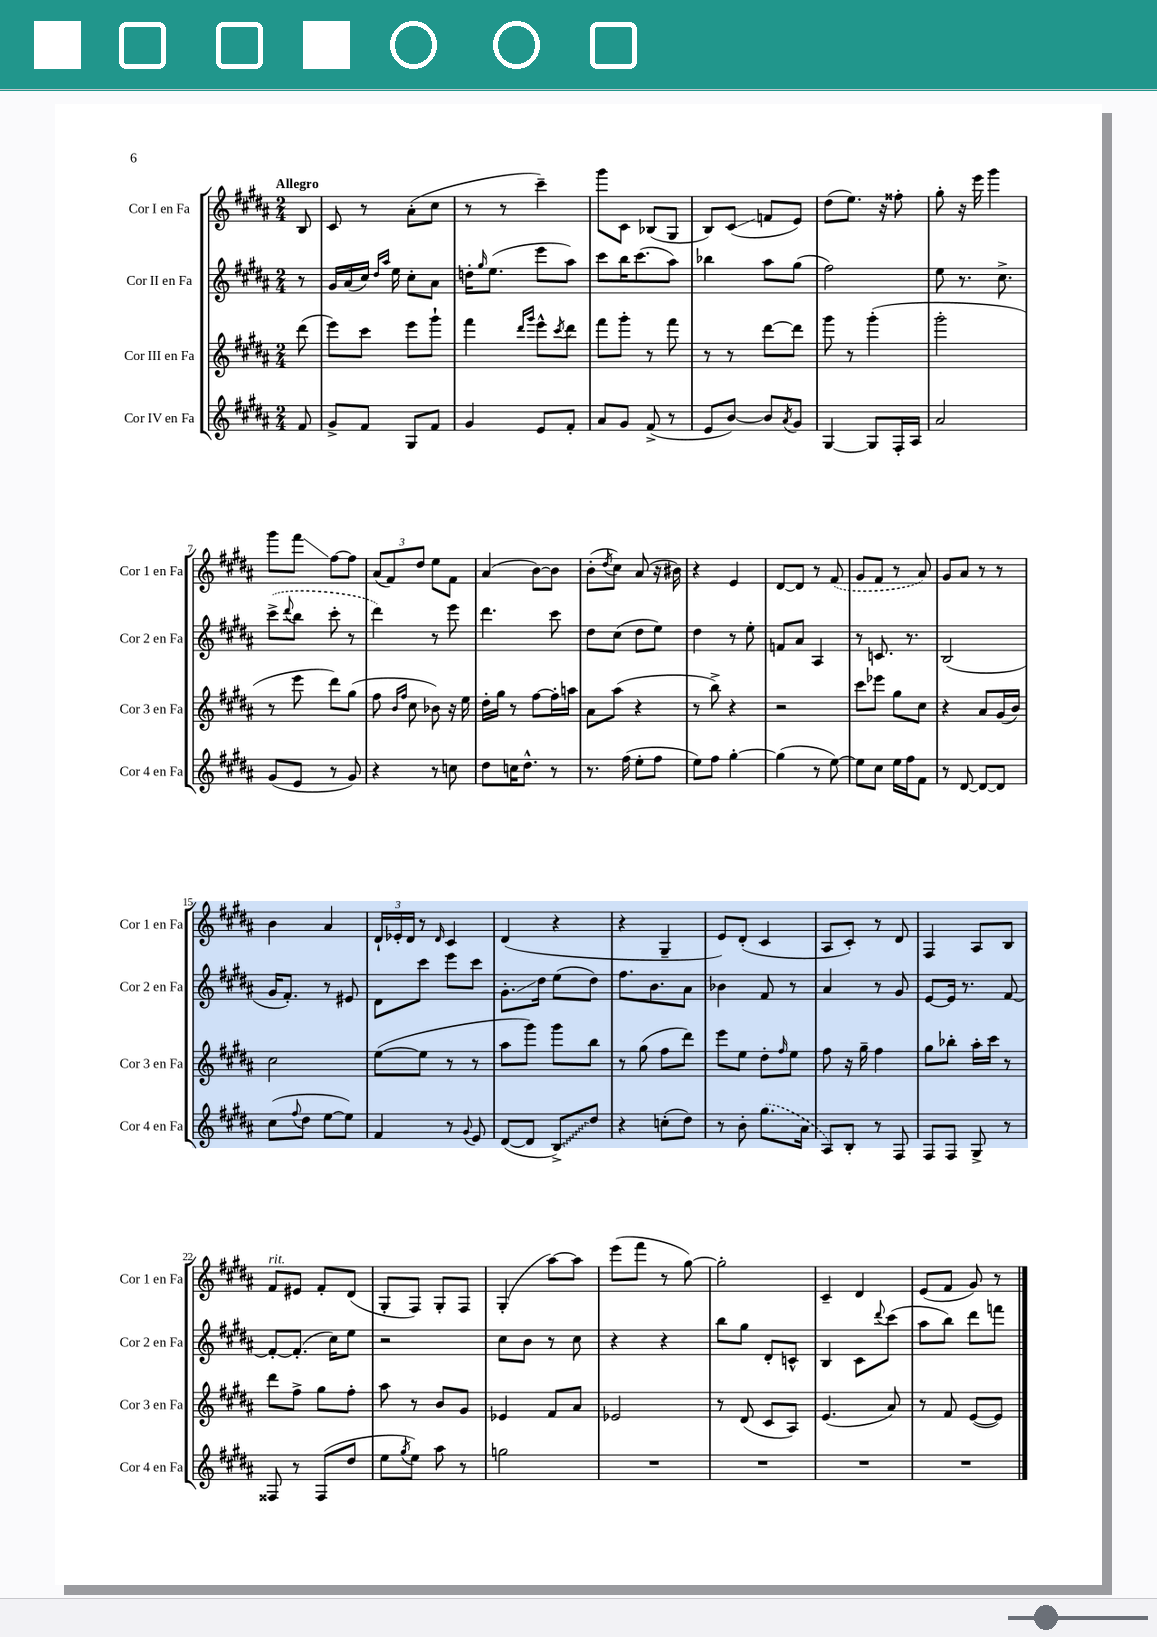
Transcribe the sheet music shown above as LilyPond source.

<<
\new StaffGroup <<
\new Staff = "s0" \with { instrumentName = "Cor I en Fa" shortInstrumentName = "Cor 1 en Fa" } {
    \clef treble \key b \major \numericTimeSignature \time 2/4 \partial 8 \tempo "Allegro"
    b8 |
    cis'8 r8 ais'8-.( cis''8 |
    r8 r8 cis'''4--) |
    gis'''8 cis'8 bes8( gis8 |
    b8) cis'8\glissando( f'8 e'8) |
    dis''8( e''8.) r16 fisis''8-. |
    gis''8-. r16 e'''16 gis'''4 |
    gis'''8 fis'''8\glissando fis''8~ fis''8 |
    \tuplet 3/2 { ais'8( fis'8) dis''8 } e''8 fis'8 |
    ais'4( b'8~) b'8 |
    b'8-.( \acciaccatura { dis''8 } cis''8) ais'8( r16 bis'16) |
    r4 e'4 |
    dis'8~ dis'8 r8 \once \slurDashed fis'8( |
    gis'8 fis'8 r8 ais'8) |
    gis'8 ais'8 r8 r8 |
    b'4 ais'4 |
    \tuplet 3/2 { dis'16-! ees'16-. dis'16 } r8 \grace { dis'16 } cis'4 |
    dis'4( r4 |
    r4 gis4-- |
    e'8) dis'8-.( cis'4 |
    ais8 cis'8-.) r8 dis'8 |
    fis4 ais8 b8 |
    fis'8^\markup { \italic "rit." } eis'8 fis'8-. dis'8( |
    gis8-. fis8) gis8-. fis8 |
    gis4-.( ais''8~) ais''8 |
    e'''8( fis'''8 r8 gis''8~) |
    gis''2-. |
    cis'4-- dis'4 |
    e'8( fis'8 gis'8) r8 \bar "|." |
}
\new Staff = "s1" \with { instrumentName = "Cor II en Fa" shortInstrumentName = "Cor 2 en Fa" } {
    \clef treble \key b \major \numericTimeSignature \time 2/4 \partial 8
    r8 |
    gis'16 ais'16( cis''16) \grace { dis''16 ais''16 } e''16 cis''8-. ais'8 |
    d''16-. \grace { gis''16 } e''8.( e'''8 ais''8) |
    cis'''8 b''16 cis'''8.( ais''8) |
    bes''4 ais''8 gis''8( |
    fis''2) |
    e''8 r8. cis''8.-> |
    \once \slurDashed cis'''8->( \appoggiatura { dis'''8 } b''8 cis'''8-. r8 |
    dis'''4) r8 e'''8 |
    dis'''4. cis'''8 |
    dis''8 cis''8( dis''8 e''8) |
    dis''4 r8 e''8-. |
    f'8 ais'8 ais4 |
    r8 c'8. r8. |
    b2( |
    gis'16 fis'8.-.) r8 eis'8 |
    dis'8 cis'''8 e'''8 cis'''8 |
    gis'8.-.\glissando dis''16 e''8( dis''8) |
    fis''8. b'8. ais'8 |
    bes'4 fis'8 r8 |
    ais'4 r8 gis'8 |
    e'8~ e'16 r8. fis'8~ |
    fis'8~-. fis'8.-.( cis''16) e''8 |
    r2 |
    cis''8 b'8 r8 cis''8 |
    r4 r4 |
    b''8 gis''8 dis'8-. c'8-^ |
    b4 cis'8 \appoggiatura { dis'''8 } cis'''8( |
    ais''8 b''8) dis'''8 f'''8 \bar "|." |
}
\new Staff = "s2" \with { instrumentName = "Cor III en Fa" shortInstrumentName = "Cor 3 en Fa" } {
    \clef treble \key b \major \numericTimeSignature \time 2/4 \partial 8
    dis'''8( |
    e'''8) cis'''8 e'''8 gis'''8-! |
    fis'''4 \grace { dis'''16 gis'''16 } e'''8-^ \acciaccatura { cis'''8 } dis'''8 |
    fis'''8 gis'''8-. r8 fis'''8 |
    r8 r8 dis'''8~ dis'''8 |
    gis'''8 r8 gis'''4-.( |
    gis'''2-. |
    r8 e'''8 dis'''8) gis''8( |
    fis''8 \grace { b'16 fis''16 } cis''8 bes'8) r16 e''16 |
    dis''16-. gis''16 r8 fis''8~ fis''16-. a''16 |
    ais'8 ais''8( r4 |
    r8 b''8->) r4 |
    r2 |
    cis'''8 ees'''8 gis''8 cis''8 |
    r4 ais'8 gis'16( b'16) |
    cis''2 |
    e''8~( e''8 r8 r8 |
    ais''8 gis'''8) gis'''8 b''8 |
    r8 gis''8( fis''8 dis'''8) |
    e'''8 e''8 dis''8-. \grace { fis''16 } e''8 |
    fis''8 r16 gis''16-- fis''4 |
    gis''8 bes''8-. ais''16-. cis'''16 r8 |
    dis'''8 fis''8-> gis''8 fis''8-. |
    ais''8 r8 b'8 gis'8 |
    ees'4 fis'8 ais'8 |
    ees'2 |
    r8 dis'8( cis'8 ais8) |
    e'4.( ais'8) |
    r8 fis'8 e'8~( e'8) \bar "|." |
}
\new Staff = "s3" \with { instrumentName = "Cor IV en Fa" shortInstrumentName = "Cor 4 en Fa" } {
    \clef treble \key b \major \numericTimeSignature \time 2/4 \partial 8
    fis'8 |
    gis'8-> fis'8 gis8 fis'8 |
    gis'4 e'8 fis'8-. |
    ais'8 gis'8 fis'8->( r8 |
    e'8 b'8~) b'8 \acciaccatura { ais'8 } gis'8 |
    gis4~ gis8 fis16-. ais16 |
    ais'2 |
    gis'8( e'8 r8 gis'8) |
    r4 r8 c''8 |
    dis''8 c''16 dis''8.-^ r8 |
    r8. fis''16( e''8-. fis''8 |
    e''8) fis''8 gis''4~-. |
    gis''4( r8 e''8~) |
    e''8 cis''8 e''16 fis''16 fis'8 |
    r8 dis'8~ dis'8~ dis'8 |
    cis''8( \appoggiatura { fis''8 } dis''8 e''8~ e''8) |
    fis'4 r8 \appoggiatura { gis'8 } e'8 |
    dis'8~( dis'8 \once \override Glissando.style = #'zigzag b8->\glissando) dis''8 |
    r4 c''8-.( dis''8) |
    r8 b'8-. \once \slurDashed gis''8.( ais'16 |
    ais8) b8-. r8 fis8 |
    fis8 fis8 gis8-> r8 |
    fisis8 r8 fisis8( dis''8 |
    e''8 \acciaccatura { gis''8 } e''8) ais''8 r8 |
    g''2 |
    R2 |
    R2 |
    R2 |
    R2 \bar "|." |
}
>>
>>
